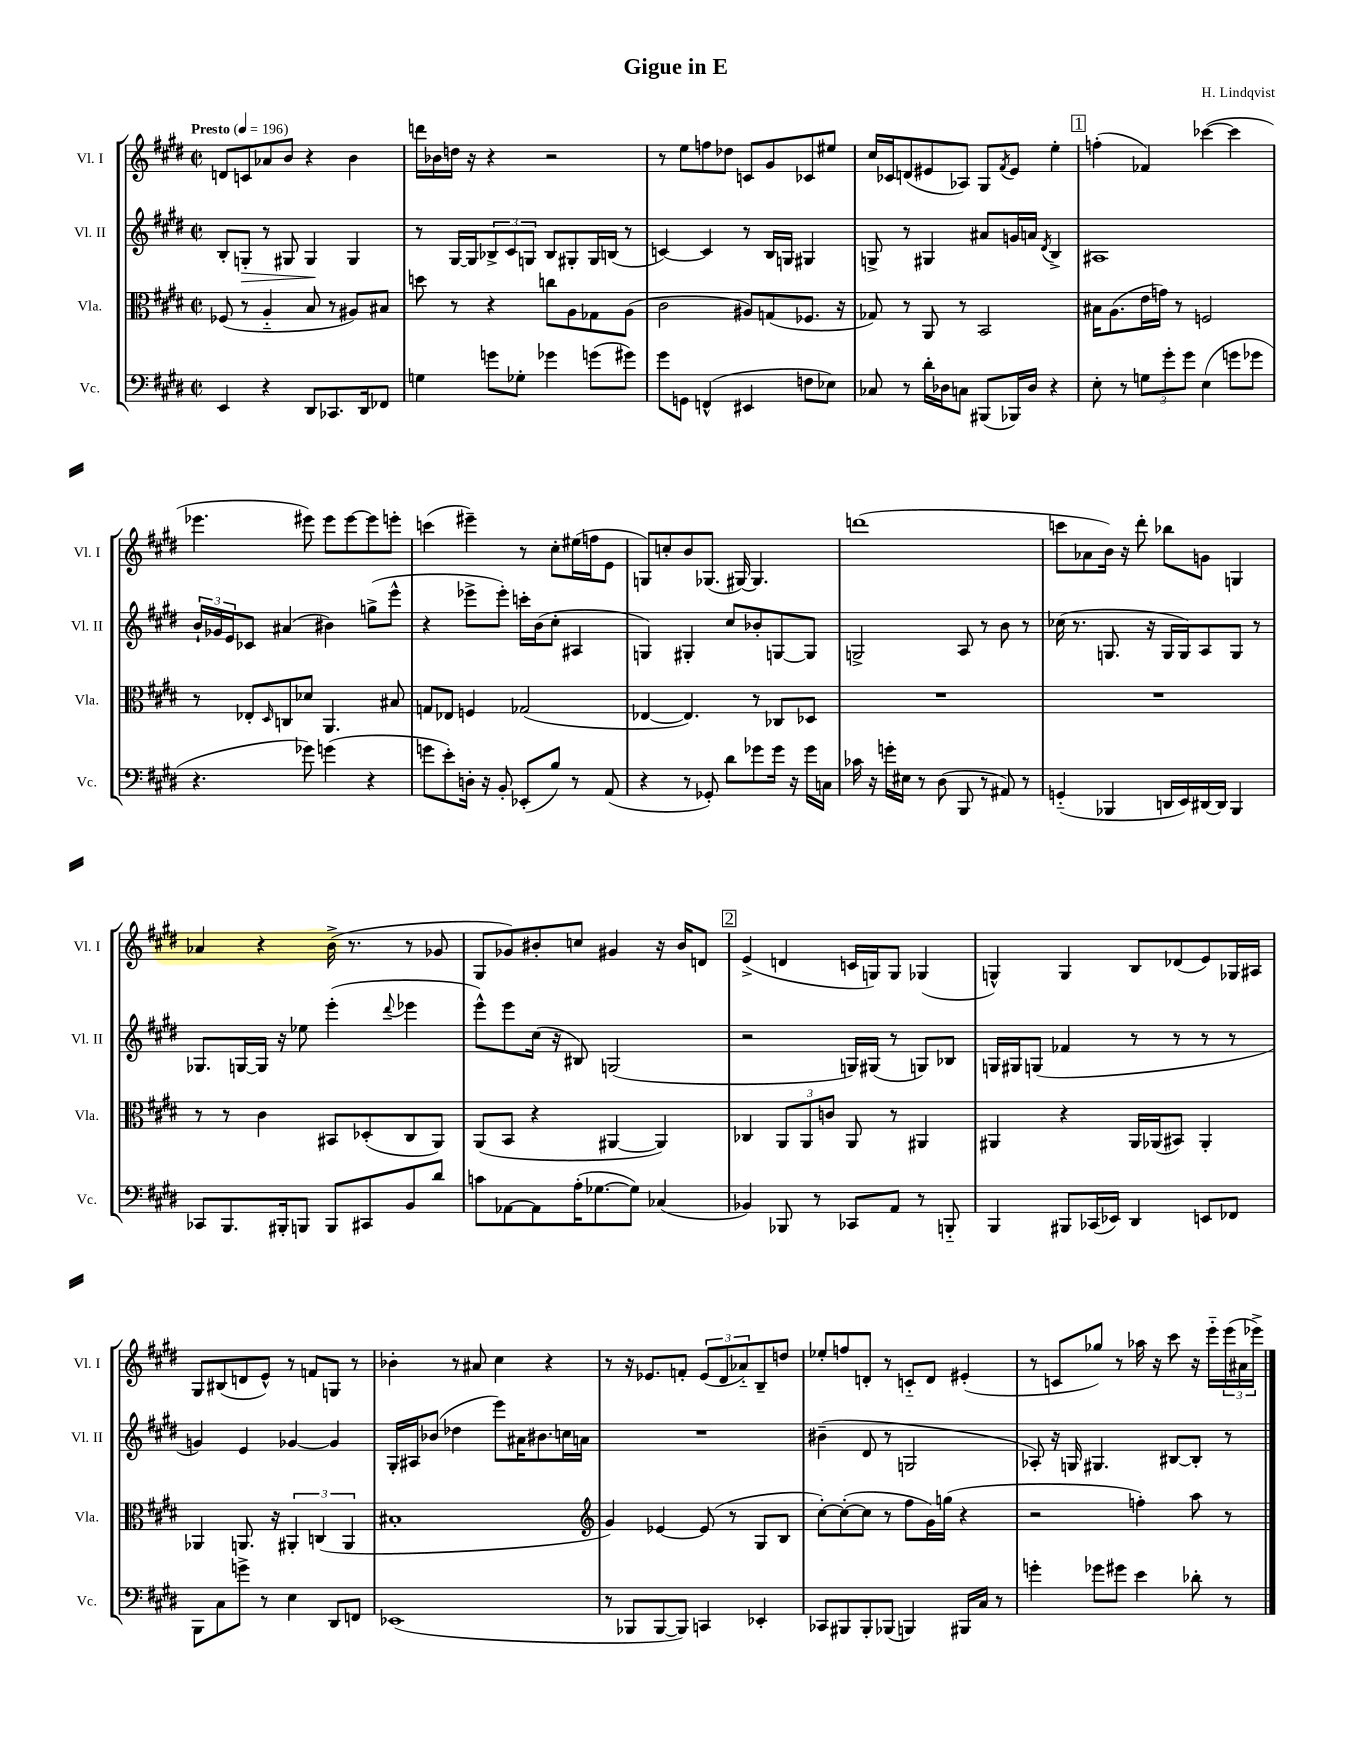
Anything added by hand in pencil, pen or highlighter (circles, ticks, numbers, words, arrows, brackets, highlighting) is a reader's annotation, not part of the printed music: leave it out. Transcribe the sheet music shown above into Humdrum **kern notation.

**kern	**kern	**kern	**kern
*staff4	*staff3	*staff2	*staff1
*clefF4	*clefC3	*clefG2	*clefG2
*k[f#c#g#d#]	*k[f#c#g#d#]	*k[f#c#g#d#]	*k[f#c#g#d#]
*M2/2	*M2/2	*M2/2	*M2/2
*met(c|)	*met(c|)	*met(c|)	*met(c|)
*MM196	*MM196	*MM196	*MM196
4EE	(8F-	8B'	8d
.	8r	8G'	8c
4r	4A'~	8r	8a-
.	.	8G#	8b
8DD#	8B	4G#	4r
8.CC-	8r	.	.
.	8A#)	4G#	4b
16DD#	.	.	.
8FF-	8B#	.	.
=	=	=	=
4G	8dd	8r	16ddd
.	.	.	16b-
.	8r	[16G#	16dd
.	.	16G#]	16r
8g	4r	12B-^	4r
.	.	12c#	.
8G-'	.	.	.
.	.	12G	.
4g-	8cc	8B-	2r
.	8A	8G#'	.
(8g	8G-	16G#	.
.	.	(16B	.
8g#)	(8A	8r	.
=	=	=	=
8g#	2c#	[4c)	8r
8GG	.	.	8ee
(4FF^^	.	4c]	8ff
.	.	.	8dd-
4EE#	8A#)	8r	8c
.	(8G	16B	8g#
.	.	16G	.
8F	8.F-	4G#	8c-
8E-)	.	.	8ee#
.	16r	.	.
=	=	=	=
8C-	8G-)	8G^	16cc#
.	.	.	16c-
8r	8r	8r	(8d
16d#'	8AA	4G#	8e#
16D-	.	.	.
8C	8r	.	8A-)
(8BBB#	2BB	8a#	8G#
.	.	.	8qf#
16BBB-)	.	16g	8e#
16D-	.	16a	.
.	.	8qd#	.
4r	.	4B^	4ee'
=	=	=	=
8E'	16B#	1A#	(4ff'
.	(8.A	.	.
8r	.	.	.
12G	16e	.	4f-)
.	16g)	.	.
12g#'	.	.	.
.	8r	.	.
12g#	.	.	.
(4E	2F	.	([4ccc-
8g	.	.	4ccc-]
8g-	.	.	.
=	=	=	=
4.r	8r	24b`	4.eee-
.	.	24g-	.
.	.	24e	.
.	8E-'	8c-	.
.	16qqD#	.	.
.	8C	(4a#	.
8g-)	8d-	.	8eee#)
(4g	4.AA	4b#)	8eee#
.	.	.	[8eee#
4r	.	(8gg^	8eee#]
.	8B#	8eee^^	8eee'
=	=	=	=
8g	8G	4r	(4ccc
8e')	8E-	.	.
16D'	4F	8eee-^	4eee#~)
16r	.	.	.
8BB'	.	8eee-')	.
(8EE-'	(2G-	16ccc'	8r
.	.	(16b	.
8B)	.	8cc#'	8cc#'
8r	.	4A#	(16ee#
.	.	.	16ff
(8AA	.	.	8e
=	=	=	=
4r	[4E-	4G)	8G)
.	.	.	8cc'
8r	4.E-])	4G#'	8b
8GG-')	.	.	(8.G-
8d#	.	8cc#	.
.	.	.	[16G#)
8g-	8r	8b-'	4.G#]
16g-	8C-	[8G	.
16r	.	.	.
16g-	8D-	8G]	.
16C	.	.	.
=	=	=	=
16c-	1r	2G^	(1ddd
16r	.	.	.
16g'	.	.	.
16E#	.	.	.
8r	.	.	.
(8D#	.	.	.
8BBB	.	8A	.
8r	.	8r	.
8AA#)	.	8b	.
8r	.	8r	.
=	=	=	=
(4GG'~	1r	(16cc-	8ccc
.	.	8.r	.
.	.	.	8a-
4BBB-	.	8.G	16b)
.	.	.	16r
.	.	.	8ddd#'
.	.	16r	.
16DD	.	16G	8bb-
16EE)	.	16G)	.
[16DD#	.	8A	8g
16DD#]	.	.	.
4BBB-	.	8G	4G
.	.	8r	.
=	=	=	=
8CC-	8r	8.G-	4a-
8.BBB	8r	.	.
.	.	[16G	.
.	4c#	16G]	4r
16BBB#'	.	16r	.
8BBB	.	8ee-	.
8BBB	8BB#	(4eee'	(16b^
.	.	.	8.r
8CC#	(8D-'	.	.
.	.	8qqddd#	.
8BB	8C#	4eee-	8r
8d#	8AA)	.	8g-
=	=	=	=
8c	(8AA	8eee^^)	8G#
[8AA-	8BB	8eee	8g-)
8AA-]	4r	(16cc#	8b#'
.	.	16r	.
(16A'	.	8B#)	8cc
[8.G-	.	.	.
.	[4AA#	(2G	4g#
8G-])	.	.	.
(4C-	4AA#])	.	16r
.	.	.	16b#
.	.	.	8d
=	=	=	=
4BB-)	4C-	2r	(4e^
8BBB-	12AA	.	4d
.	12AA	.	.
8r	.	.	.
.	12c	.	.
8CC-	8AA	16G)	16c
.	.	(16G#	16G)
8AA	8r	8r	8G
8r	4AA#	8G)	(4G-
8BBB'~	.	8B-	.
=	=	=	=
4BBB	4AA#	16G	4G^^)
.	.	16G#	.
.	.	(8G	.
8BBB#	4r	4f-	4G
(16CC-	.	.	.
16EE-)	.	.	.
4DD#	16AA#	8r	8B
.	(16AA-	.	.
.	8BB#)	8r	(8d-
8EE	4AA-'	8r	8e)
8FF-	.	8r	16G-
.	.	.	16A#
=	=	=	=
8BBB	4AA-	4g)	8G#
8C#	.	.	(8B#
8g^	8.AA	4e	8d
8r	.	.	8e^^)
.	16r	.	.
4E	6AA#'	[4g-	8r
.	.	.	8f
.	(6C	.	.
8DD#	.	4g-]	8G
.	6AA#	.	.
8FF	.	.	8r
=	=	=	=
(1EE-	1B#'	16G#'	4b-'
.	.	16A#	.
.	.	(8b-	.
.	.	4dd-	8r
.	.	.	8a#
.	.	8eee)	4cc#
.	.	16a#	.
.	.	8.b#	.
.	.	.	4r
.	.	16cc	.
.	.	16a	.
=	=	=	=
*	*clefG2	*	*
8r	4g#)	1r	8r
8BBB-	.	.	16r
.	.	.	8.e-
[8BBB-	[4e-	.	.
8BBB-])	.	.	8f'
4CC	(8e-]	.	(12e-
.	.	.	12d#
.	8r	.	.
.	.	.	12a-'~)
4EE-'	8G#	.	8B~
.	8B	.	8dd
=	=	=	=
8CC-	[8cc#')	(4b#~	8ee-'
8BBB#	(8cc#'_	.	8ff
8BBB#'	8cc#]	8d#	8d'
(8BBB-	8r	8r	8r
4BBB)	8ff#	2G	8c'~
.	16g#)	.	8d
.	(16gg	.	.
16BBB#	4r	.	(4e#'
16C#	.	.	.
8r	.	.	.
=	=	=	=
4g'	2r	8A-')	8r
.	.	16r	8c
.	.	16G	.
8g-	.	4.G#	8gg-)
8g#	.	.	8r
4e	4ff')	.	16aa-
.	.	.	16r
.	.	[8B#	8ccc#
8d-'	8aa	8B#']	16r
.	.	.	16eee'~
8r	8r	8r	(24eee
.	.	.	24a#
.	.	.	24eee-^)
==	==	==	==
*-	*-	*-	*-
